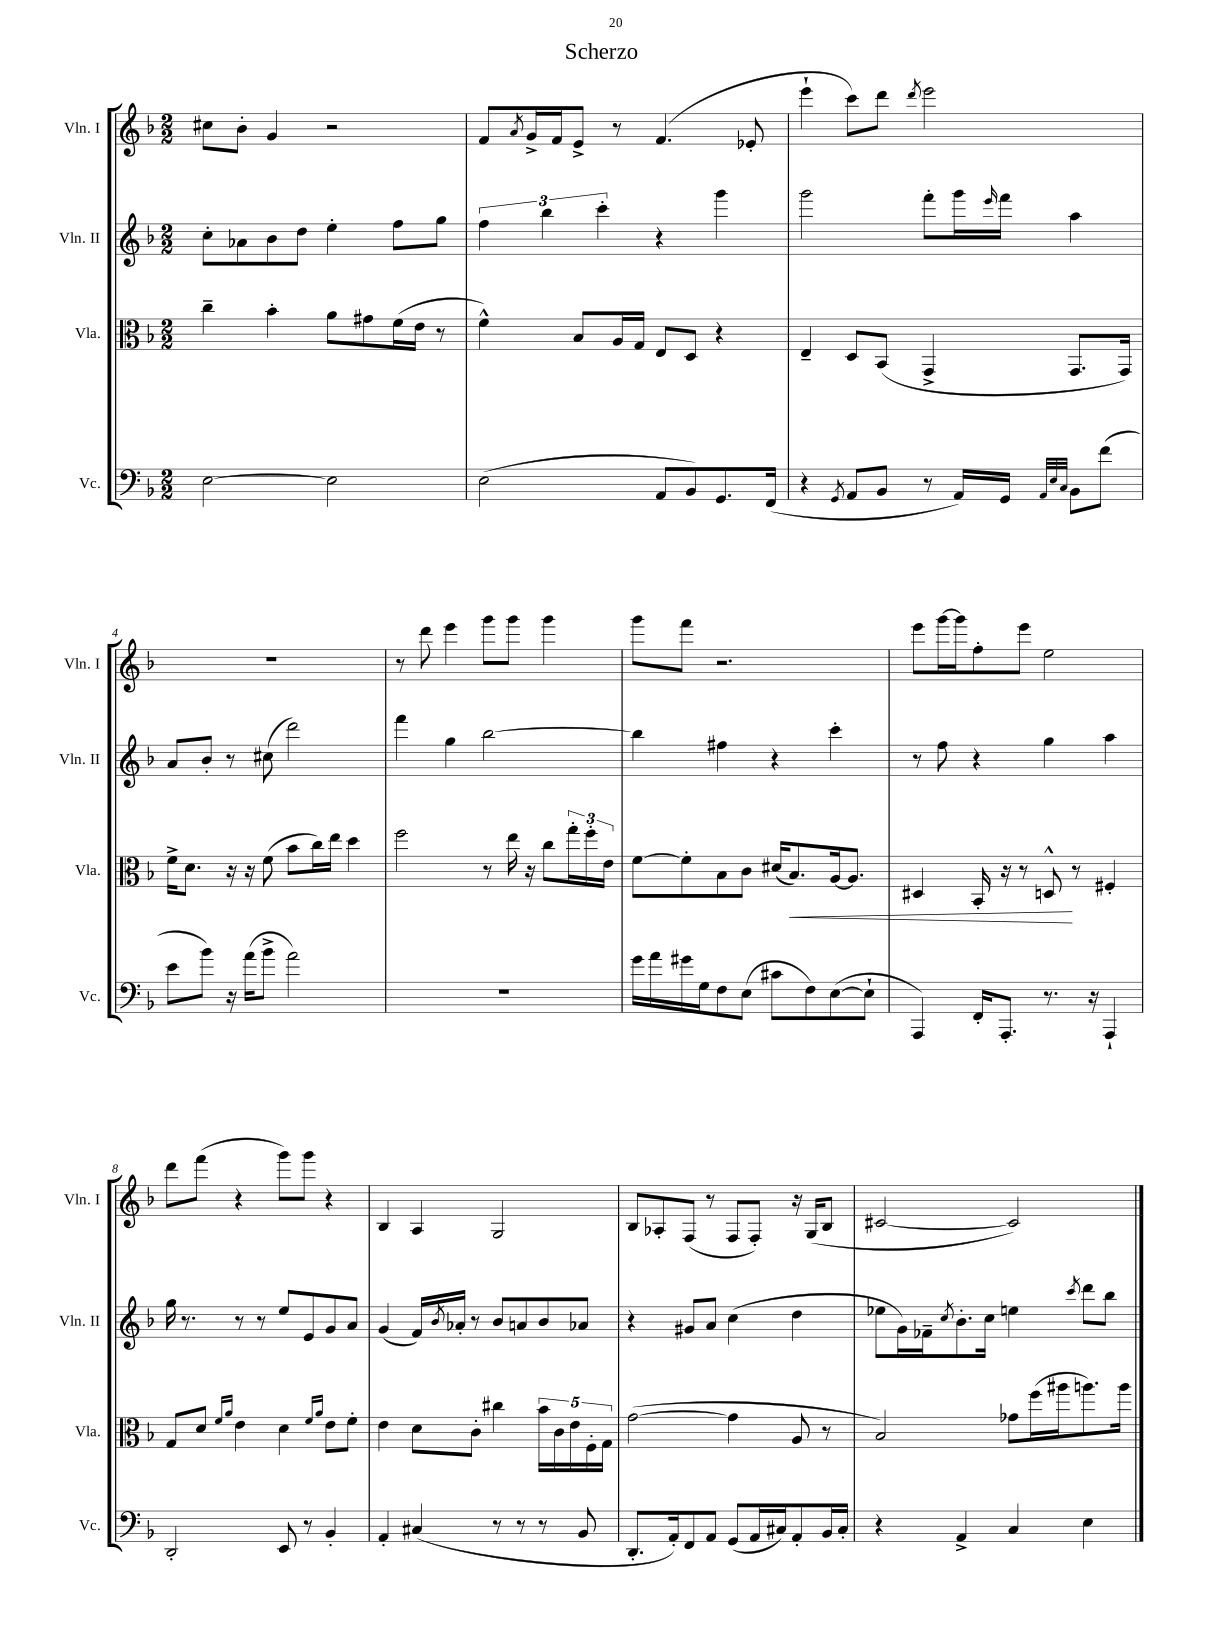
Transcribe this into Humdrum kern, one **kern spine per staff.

**kern	**kern	**kern	**kern
*staff4	*staff3	*staff2	*staff1
*clefF4	*clefC3	*clefG2	*clefG2
*k[b-]	*k[b-]	*k[b-]	*k[b-]
*M2/2	*M2/2	*M2/2	*M2/2
[2E\	4cc~\	8cc'\L	8cc#\L
.	.	8a-\	8b-'\J
.	4b-'\	8b-\	4g/
.	.	8dd\J	.
2E\]	8a\L	4ee'\	2r
.	8g#\	.	.
.	(16f\L	8ff\L	.
.	16e\JJ	.	.
.	8r	8gg\J	.
=	=	=	=
(2E\	4f^^\)	6ff\	8f/L
.	.	.	8qa/
.	.	.	16g^/L
.	.	6bb-\	.
.	.	.	16f/J
.	8B-/L	.	8e^/J
.	.	6ccc'\	.
.	16A/L	.	8r
.	16G/JJ	.	.
8AA/L	8E/L	4r	(4.f/
8BB-/)	8D/J	.	.
8.GG/	4r	4ggg\	.
.	.	.	8e-'/
(16FF/Jk	.	.	.
=	=	=	=
4r	4E~/	2ggg\	4eee`\
8qGG/	.	.	.
8AA/L	8D/L	.	8ccc\L)
8BB-/J	(8BB-/J	.	8ddd\J
.	.	.	8qddd/
8r	4GG^/	8fff'\L	2eee\
16AA/LL)	.	16ggg\L	.
.	.	16qqeee/	.
16GG/JJ	.	16fff\JJ	.
32qqAA/LLL	.	.	.
32qqE/	.	.	.
32qqC/JJJ	.	.	.
8BB-\L	8.GG/L	4aa\	.
(8f\J	.	.	.
.	16GG/Jk)	.	.
=	=	=	=
8e\L	16f^\LK	8a/L	1r
.	8.d\J	.	.
8b-\J)	.	8b-'/J	.
16r	16r	8r	.
(16a\LK	16r	.	.
8b-^\J	(8f\	(8cc#\	.
2a\)	8b-\L	2ddd\)	.
.	16cc\L)	.	.
.	16ee\JJ	.	.
.	4dd\	.	.
=	=	=	=
1r	2ff\	4fff\	8r
.	.	.	8ddd\
.	.	4gg\	4eee\
.	8r	[2bb-\	8ggg\L
.	16ee\	.	8ggg\J
.	16r	.	.
.	8cc\L	.	4ggg\
.	24gg'\L	.	.
.	24ff'\	.	.
.	24e\JJ	.	.
=	=	=	=
16g\LL	[8f\L	4bb-\]	8ggg\L
16a\	.	.	.
16g#\	8f'\]	.	8fff\J
16G\J	.	.	.
8F\	8B-\	4ff#\	2.r
(8E\J	8c\J	.	.
8c#\L	(16d#/LK	4r	.
.	8.B-/)	.	.
8F\)	.	.	.
([8E\	[16A/k	4ccc'\	.
.	8.A/]J	.	.
8E`\]J	.	.	.
=	=	=	=
4AAA/)	4D#/	8r	8eee\L
.	.	8ff\	[16ggg\L
.	.	.	16ggg\]J
16FF'/LK	16BB-'/	4r	8ff'\
8.AAA'/J	16r	.	.
.	8r	.	8eee\J
8.r	8D^^/	4gg\	2ee\
.	8r	.	.
16r	.	.	.
4AAA`/	4F#'/	4aa\	.
=	=	=	=
2DD'/	8G/L	16gg\	8ddd\L
.	.	8.r	.
.	8d/J	.	(8fff\J
.	16qqf/LL	.	.
.	16qqa/JJ	.	.
.	4e\	8r	4r
.	.	8r	.
8EE/	4d\	8ee/L	8ggg\L)
8r	.	8e/	8ggg\J
.	16qqf/LL	.	.
.	16qqa/JJ	.	.
4BB-'/	8e\L	8g/	4r
.	8f'\J	8a/J	.
=	=	=	=
4AA'/	4e\	(4g/	4B-/
(4C#/	8d\L	16f/LL)	4A/
.	.	8qb-/	.
.	.	16a-'/JJ	.
.	8c'\J	8r	.
8r	4cc#\	8b-/L	2G/
8r	.	8a/	.
8r	20b-\LL	8b-/	.
.	20c\	.	.
.	20e\	.	.
8BB-/	.	8a-/J	.
.	20F'\	.	.
.	20G\JJ	.	.
=	=	=	=
8.DD'/L	([2g\	4r	8B-/L
.	.	.	8A-'/
16AA'/k)	.	.	.
8FF/	.	8g#/L	(8F/J
8AA/J	.	8a/J	8r
(8GG/L	4g\]	(4cc\	8F/L
16AA/L	.	.	8F'/J)
16C#/J)	.	.	.
8AA'/	8A/	4dd\	16r
.	.	.	(16G/LK
16BB-/L	8r	.	8B-/J
16C#'/JJ	.	.	.
=	=	=	=
4r	2B-/)	8ee-\L	[2c#/
.	.	16g\L)	.
.	.	16f-~\J	.
.	.	8qcc/	.
4AA^/	.	8.b-'\	.
.	.	16cc\Jk	.
4C/	8g-\L	4ee\	2c#/])
.	(16ff\L	.	.
.	16aa#\J	.	.
.	.	8qccc/	.
4E\	8.aa\)	8ddd\L	.
.	.	8bb-\J	.
.	16aa\Jk	.	.
==	==	==	==
*-	*-	*-	*-
